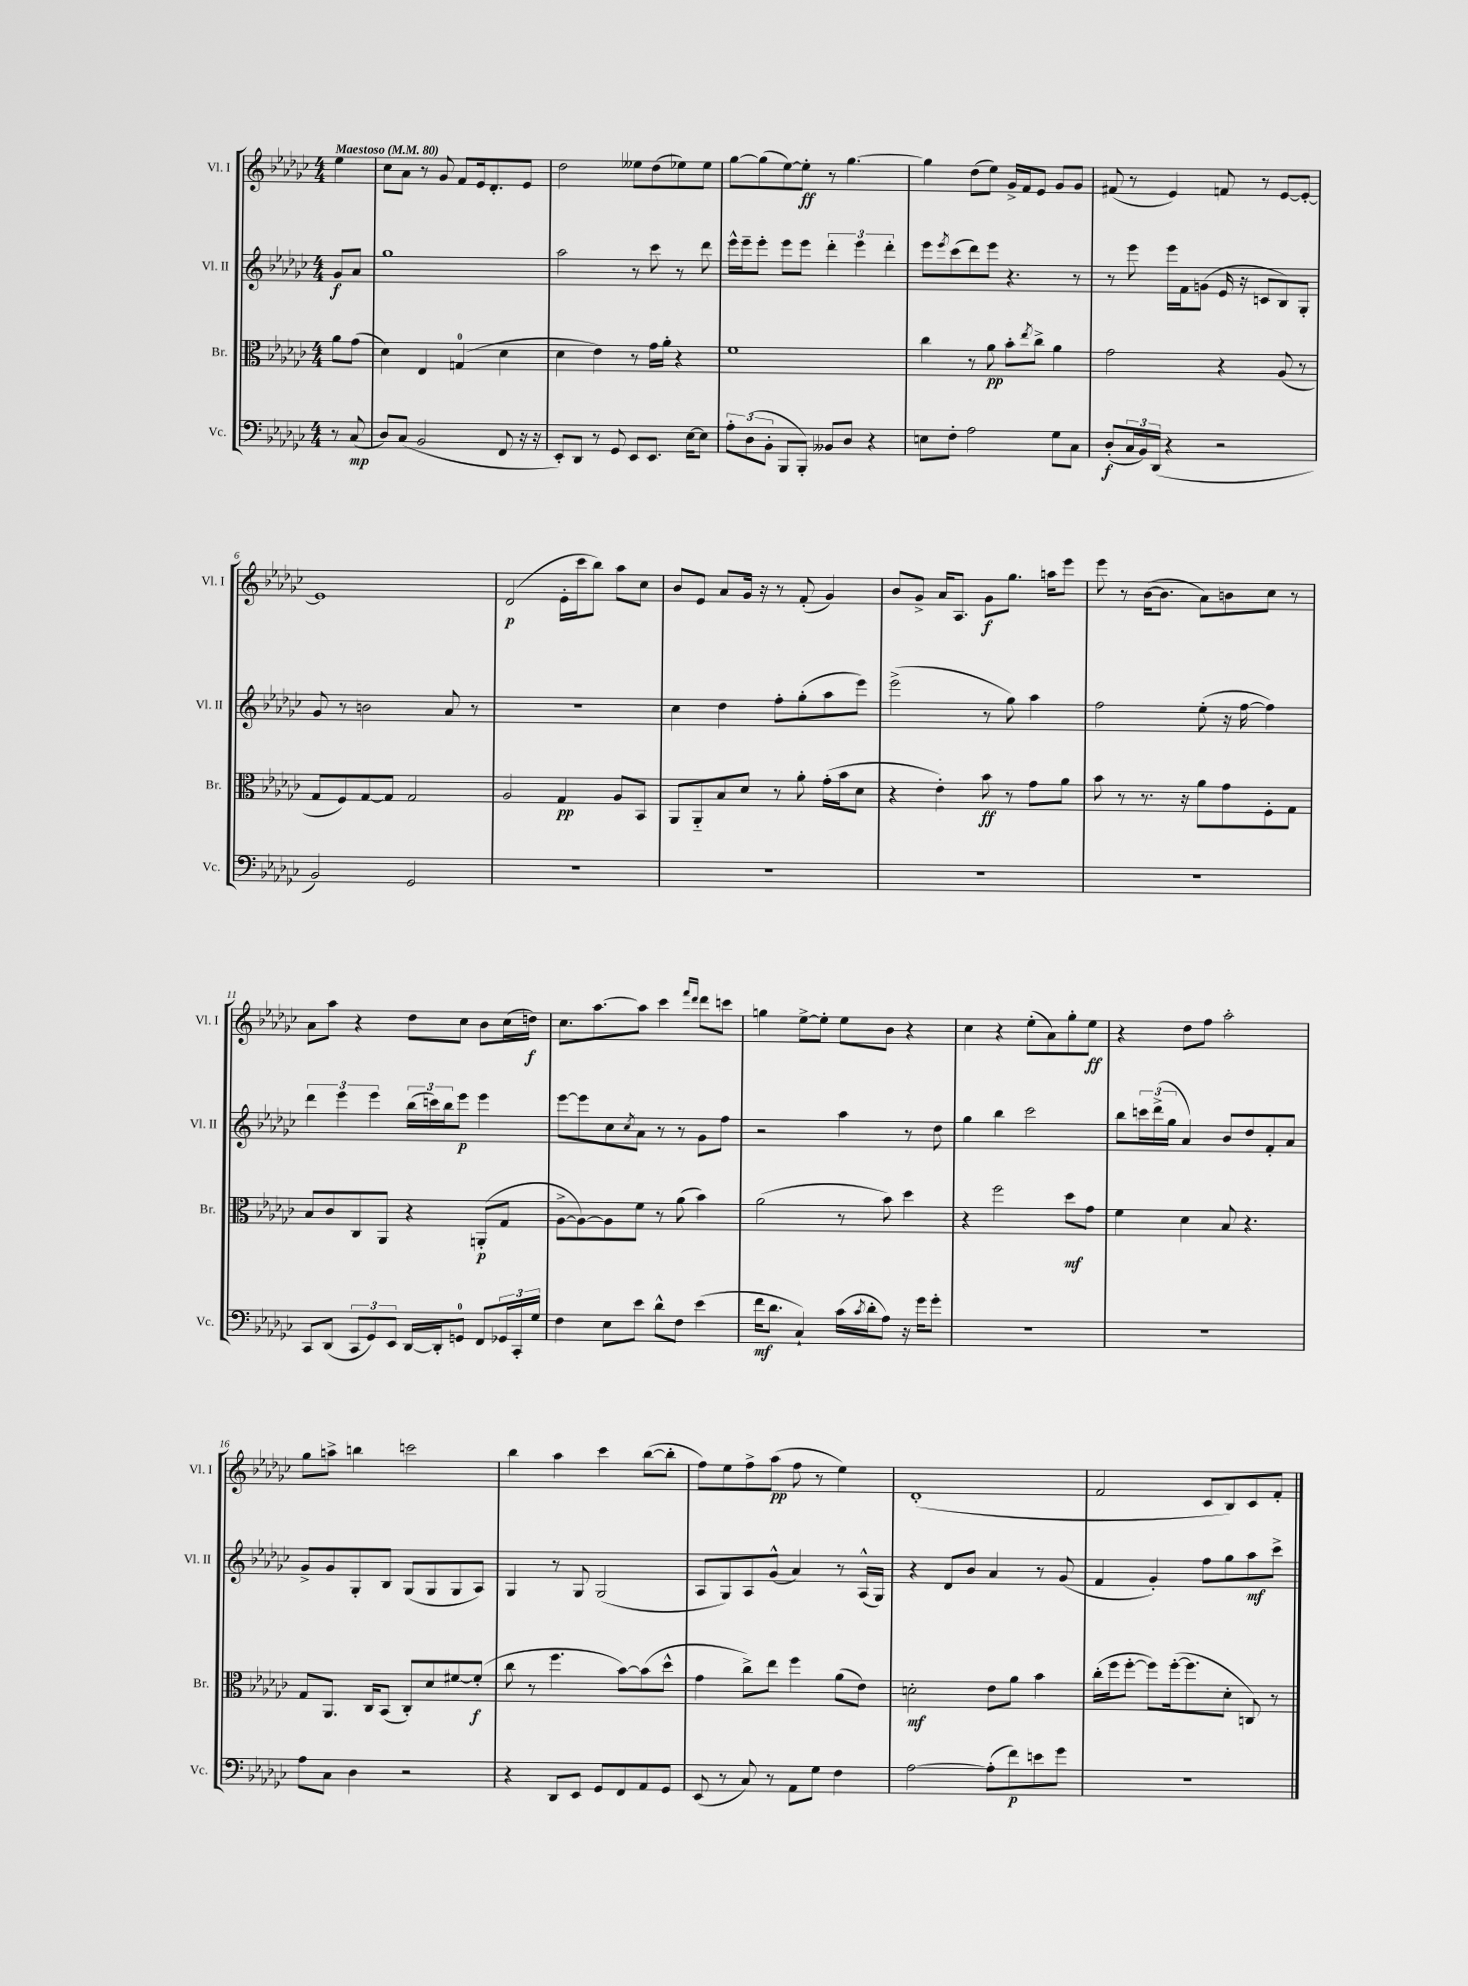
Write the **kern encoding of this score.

**kern	**dynam	**kern	**dynam	**kern	**dynam	**kern	**dynam
*part4	*part4	*part3	*part3	*part2	*part2	*part1	*part1
*staff4	*staff4	*staff3	*staff3	*staff2	*staff2	*staff1	*staff1
*I"Vc.	*	*I"Br.	*	*I"Vl. II	*	*I"Vl. I	*
*I'Vc.	*	*I'Br.	*	*I'Vl. II	*	*I'Vl. I	*
*clefF4	*	*clefC3	*	*clefG2	*	*clefG2	*
*k[b-e-a-d-g-c-]	*	*k[b-e-a-d-g-c-]	*	*k[b-e-a-d-g-c-]	*	*k[b-e-a-d-g-c-]	*
*M4/4	*	*M4/4	*	*M4/4	*	*M4/4	*
*MM80	*	*MM80	*	*MM80	*	*MM80	*
=	=	=	=	=	=	=	=
!	!	!	!	!	!	!LO:TX:a:B:t=Maestoso	!
8r	.	8a-\L	.	8g-/L	f	4ee-\	.
(8C-/	mp	(8g-\J	.	8a-/J	.	.	.
=1	=1	=1	=1	=1	=1	=1	=1
8D-/L)	.	4d-\)	.	1gg-	.	8cc-\L	.
(8C-/J	.	.	.	.	.	8a-\J	.
2BB-/	.	4E-/	.	.	.	8r	.
.	.	.	.	.	.	8g-/	.
.	.	(4Gn/	.	.	.	8f/L	.
.	.	.	.	.	.	16e-/k	.
.	.	.	.	.	.	8.d-'/	.
8FF/	.	4d-\	.	.	.	.	.
16r	.	.	.	.	.	8e-/J	.
16r	.	.	.	.	.	.	.
=2	=2	=2	=2	=2	=2	=2	=2
8EE-'/L)	.	4d-\	.	2aa-\	.	2dd-\	.
8DD-/J	.	.	.	.	.	.	.
8r	.	4e-\)	.	.	.	.	.
8GG-/	.	.	.	.	.	.	.
8EE-/L	.	8r	.	8r	.	8ee--X\L	.
8.EE-/J	.	16g-\LL	.	8ccc-\	.	(8dd-\	.
.	.	16a-'\JJ	.	.	.	.	.
.	.	4r	.	8r	.	8ee-X\)	.
[16E-\KL	.	.	.	.	.	.	.
8E-\J]	.	.	.	8ddd-\	.	8ee-\J	.
=3	=3	=3	=3	=3	=3	=3	=3
12A-'\L	.	1f	.	16eee-^^\LL	.	[8gg-\L	.
.	.	.	.	16eee-~\J	.	.	.
(12D-\	.	.	.	.	.	.	.
.	.	.	.	8eee-'\J	.	(8gg-\]	.
12BB-'\J	.	.	.	.	.	.	.
8BBB-/L	.	.	.	8eee-\L	.	[8ee-\)	.
8BBB-'/J)	.	.	.	8eee-\J	.	8ee-'\J]	ff
8BB--X/L	.	.	.	6ddd-'\	.	8r	.
8D-/J	.	.	.	.	.	[4.gg-\	.
.	.	.	.	6eee-\	.	.	.
4r	.	.	.	.	.	.	.
.	.	.	.	6ddd-'\	.	.	.
=4	=4	=4	=4	=4	=4	=4	=4
8En\L	.	4cc-\	.	8eee-\L	.	4gg-\]	.
.	.	.	.	8qeee-/	.	.	.
8F'\J	.	.	.	(8ccc-\	.	.	.
2A-\	.	8r	.	8ddd-\)	.	(8dd-\L	.
.	.	8a-\	pp	8eee-\J	.	8ee-\J)	.
.	.	8b-'\L	.	4.r	.	16g-^/LL	.
.	.	.	.	.	.	16f/J	.
.	.	8qee-/	.	.	.	.	.
.	.	8cc-^\J	.	.	.	8e-/J	.
8G-\L	.	4a-\	.	.	.	8g-/L	.
8C-\J	.	.	.	8r	.	8g-/J	.
=5	=5	=5	=5	=5	=5	=5	=5
(8D-'/L	f	2g-\	.	8r	.	(8f#X/	.
24C-/L	.	.	.	8eee-\	.	8r	.
24BB-/)	.	.	.	.	.	.	.
(24DD-/JJ	.	.	.	.	.	.	.
4r	.	.	.	16eee-\LL	.	4e-/)	.
.	.	.	.	16f\J	.	.	.
.	.	.	.	(8gn\J	.	.	.
2r	.	4r	.	16e-/	.	8fn/	.
.	.	.	.	16r	.	.	.
.	.	.	.	8cn/L	.	8r	.
.	.	(8A-/	.	8B-/)	.	[8e-/L	.
.	.	8r	.	8G-'/J	.	8e-'/J_	.
!!LO:LB:g=z
=6	=6	=6	=6	=6	=6	=6	=6
2BB-/)	.	8G-/L	.	8g-/	.	1e-]	.
.	.	8F/)	.	8r	.	.	.
.	.	[8G-/	.	2bn\	.	.	.
.	.	8G-/J]	.	.	.	.	.
2GG-/	.	2G-/	.	.	.	.	.
.	.	.	.	8a-/	.	.	.
.	.	.	.	8r	.	.	.
=7	=7	=7	=7	=7	=7	=7	=7
1r	.	2A-/	.	1r	.	(2d-/	p
.	.	4G-/	pp	.	.	16e-'\LL	.
.	.	.	.	.	.	16ccc-\J	.
.	.	.	.	.	.	8bb-\J)	.
.	.	8A-/L	.	.	.	8aa-\L	.
.	.	8BB-/J	.	.	.	8cc-\J	.
=8	=8	=8	=8	=8	=8	=8	=8
1r	.	8AA-/L	.	4cc-\	.	8b-/L	.
.	.	8AA-/	.	.	.	8e-/J	.
.	.	8B-/	.	4dd-\	.	8a-/L	.
.	.	8d-/J	.	.	.	16g-/Jk	.
.	.	.	.	.	.	16r	.
.	.	8r	.	8ff'\L	.	8r	.
.	.	8a-'\	.	(8gg-'\	.	(8f'/	.
.	.	(16g-'\LL	.	8aa-\	.	4g-/)	.
.	.	16b-\J	.	.	.	.	.
.	.	8d-\J	.	8eee-\J)	.	.	.
=9	=9	=9	=9	=9	=9	=9	=9
1r	.	4r	.	(2eee-^\	.	8b-/L	.
.	.	.	.	.	.	8g-^/J	.
.	.	4e-'\)	.	.	.	16a-/KL	.
.	.	.	.	.	.	8.A-/J	.
.	.	8b-\	ff	8r	.	8g-\L	f
.	.	8r	.	8gg-\)	.	8.gg-\J	.
.	.	8g-\L	.	4aa-\	.	.	.
.	.	.	.	.	.	16aan\KL	.
.	.	8a-\J	.	.	.	8eee-\J	.
=10	=10	=10	=10	=10	=10	=10	=10
1r	.	8b-\	.	2ff\	.	8eee-\	.
.	.	8r	.	.	.	8r	.
.	.	8.r	.	.	.	([16b-\KL	.
.	.	.	.	.	.	8.b-\J]	.
.	.	16r	.	.	.	.	.
.	.	8a-\L	.	(8ee-'\	.	8a-\L)	.
.	.	8g-\	.	16r	.	8bn\	.
.	.	.	.	[16ff\	.	.	.
.	.	8F'\	.	4ff\])	.	8cc-\J	.
.	.	8G-\J	.	.	.	8r	.
!!LO:LB:g=z
=11	=11	=11	=11	=11	=11	=11	=11
8CC-/L	.	8B-/L	.	6ddd-\	.	8a-\L	.
(8DD-/J	.	8c-/	.	.	.	8aa-\J	.
.	.	.	.	6eee-\	.	.	.
12CC-/L	.	8C-/	.	.	.	4r	.
12GG-/)	.	.	.	6eee-\	.	.	.
.	.	8AA-/J	.	.	.	.	.
12EE-/J	.	.	.	.	.	.	.
[16DD-/LL	.	4r	.	(24bb-\LL	.	8dd-\L	.
.	.	.	.	24cccn\)	.	.	.
16DD-'/J]	.	.	.	.	.	.	.
.	.	.	.	24bb-\J	.	.	.
8GGn/J	.	.	.	8eee-\J	p	8cc-\J	.
8FF/L	.	(8AAn'/L	p	4eee-\	.	8b-\L	.
24GG-X/L	.	8G-/J	.	.	.	(16cc-\L	.
24CC-'/	.	.	.	.	.	.	.
.	.	.	.	.	.	16ddn\JJ)	f
24G-/JJ	.	.	.	.	.	.	.
=12	=12	=12	=12	=12	=12	=12	=12
4F\	.	[8A-^\L	.	[8eee-\L	.	8.cc-\L	.
.	.	8A-\_)	.	8eee-\]	.	.	.
.	.	.	.	.	.	[8.aa-\	.
8E-\L	.	8A-\]	.	8cc-\	.	.	.
.	.	.	.	8qcc-/	.	.	.
8e-\J	.	8f\J	.	8a-\J	.	8aa-\J]	.
8d-^^\L	.	8r	.	8r	.	4ccc-\	.
8F\J	.	(8a-\	.	8r	.	.	.
.	.	.	.	.	.	16qqfff/LL	.
.	.	.	.	.	.	16qqddd-/JJ	.
(4e-\	.	4b-\)	.	8g-\L	.	8ddd-\L	.
.	.	.	.	8ff\J	.	8cccn\J	.
=13	=13	=13	=13	=13	=13	=13	=13
16f\KL	mf	(2a-\	.	2r	.	4ggn\	.
8.d-\J	.	.	.	.	.	.	.
4C-`/)	.	.	.	.	.	[8ee-^\L	.
.	.	.	.	.	.	8ee-'\J]	.
(16c-\LL	.	8r	.	4aa-\	.	8ee-\L	.
8qc-/	.	.	.	.	.	.	.
16d-'\J	.	.	.	.	.	.	.
8A-\J)	.	8b-\)	.	.	.	8b-\J	.
16r	.	4dd-\	.	8r	.	4r	.
16g-\KL	.	.	.	.	.	.	.
8g-'\J	.	.	.	8dd-\	.	.	.
=14	=14	=14	=14	=14	=14	=14	=14
1r	.	4r	.	4gg-\	.	4cc-\	.
.	.	2ff\	.	4bb-\	.	4r	.
.	.	.	.	2ccc-\	.	(8ee-'\L	.
.	.	.	.	.	.	8a-\)	.
.	.	8dd-\L	mf	.	.	8gg-'\	.
.	.	8g-\J	.	.	.	8ee-\J	ff
=15	=15	=15	=15	=15	=15	=15	=15
1r	.	4f\	.	8bb-\L	.	4r	.
.	.	.	.	24cccn\L	.	.	.
.	.	.	.	(24ddd-^\	.	.	.
.	.	.	.	24gg-\JJ	.	.	.
.	.	4d-\	.	4a-/)	.	8dd-\L	.
.	.	.	.	.	.	8ff\J	.
.	.	8B-/	.	8b-/L	.	2aa-'\	.
.	.	4.r	.	8dd-/	.	.	.
.	.	.	.	8f'/	.	.	.
.	.	.	.	8a-/J	.	.	.
!!LO:LB:g=z
=16	=16	=16	=16	=16	=16	=16	=16
8A-\L	.	8G-/L	.	8g-^/L	.	8gg-\L	.
8C-\J	.	8.AA-/J	.	8g-/	.	8aan^\J	.
4D-\	.	.	.	8G-'/	.	4bbn\	.
.	.	16C-/KL	.	.	.	.	.
.	.	(8BB-/J	.	8B-/J	.	.	.
2r	.	8C-'/L)	.	(8G-/L	.	2cccn\	.
.	.	8d-/	.	8G-/	.	.	.
.	.	[8f#X/	.	8G-/	.	.	.
.	.	(8f#'/J]	f	8A-/J)	.	.	.
=17	=17	=17	=17	=17	=17	=17	=17
4r	.	8cc-\	.	4G-/	.	4bb-\	.
.	.	8r	.	.	.	.	.
8DD-/L	.	4.ff\	.	8r	.	4aa-\	.
8EE-/J	.	.	.	8G-/	.	.	.
8GG-/L	.	.	.	(2G-/	.	4ccc-\	.
8FF/	.	[8b-\L)	.	.	.	.	.
8AA-/	.	(8b-\]	.	.	.	([8bb-\L	.
8GG-/J	.	8dd-^^\J	.	.	.	8bb-'\J]	.
=18	=18	=18	=18	=18	=18	=18	=18
(8EE-/	.	4g-\	.	8A-/L	.	8ff\L)	.
8r	.	.	.	8G-/)	.	8ee-\	.
8C-/)	.	8cc-^\L)	.	8A-/	.	8ff^\	.
8r	.	8ee-\J	.	(8g-^^/J	.	(8aa-\J	pp
8AA-\L	.	4ff\	.	4a-/)	.	8ff\	.
8G-\J	.	.	.	.	.	8r	.
4F\	.	(8a-\L	.	8r	.	4ee-\)	.
.	.	8e-\J)	.	(16A-^^/LL	.	.	.
.	.	.	.	16G-/JJ)	.	.	.
=19	=19	=19	=19	=19	=19	=19	=19
[2A-\	.	2dn'\	mf	4r	.	(1d-'	.
.	.	.	.	8d-/L	.	.	.
.	.	.	.	8b-/J	.	.	.
(8A-'\L]	.	8e-\L	.	4a-/	.	.	.
8f\)	p	8a-\J	.	.	.	.	.
8en\	.	4b-\	.	8r	.	.	.
8g-\J	.	.	.	(8g-/	.	.	.
=20	=20	=20	=20	=20	=20	=20	=20
1r	.	(16cc-'\LL	.	4f/	.	2f/	.
.	.	16ff\J	.	.	.	.	.
.	.	[8ff'\J	.	.	.	.	.
.	.	8ff\L])	.	4g-'/)	.	.	.
.	.	([16ff'\k	.	.	.	.	.
.	.	8.ff\]	.	.	.	.	.
.	.	.	.	8ff\L	.	8c-/L	.
.	.	8d-'\J	.	8gg-\	.	8B-/)	.
.	.	8Cn/)	.	8aa-\	mf	8c-/	.
.	.	8r	.	8ccc-^\J	.	8f'/J	.
==	==	==	==	==	==	==	==
*-	*-	*-	*-	*-	*-	*-	*-
